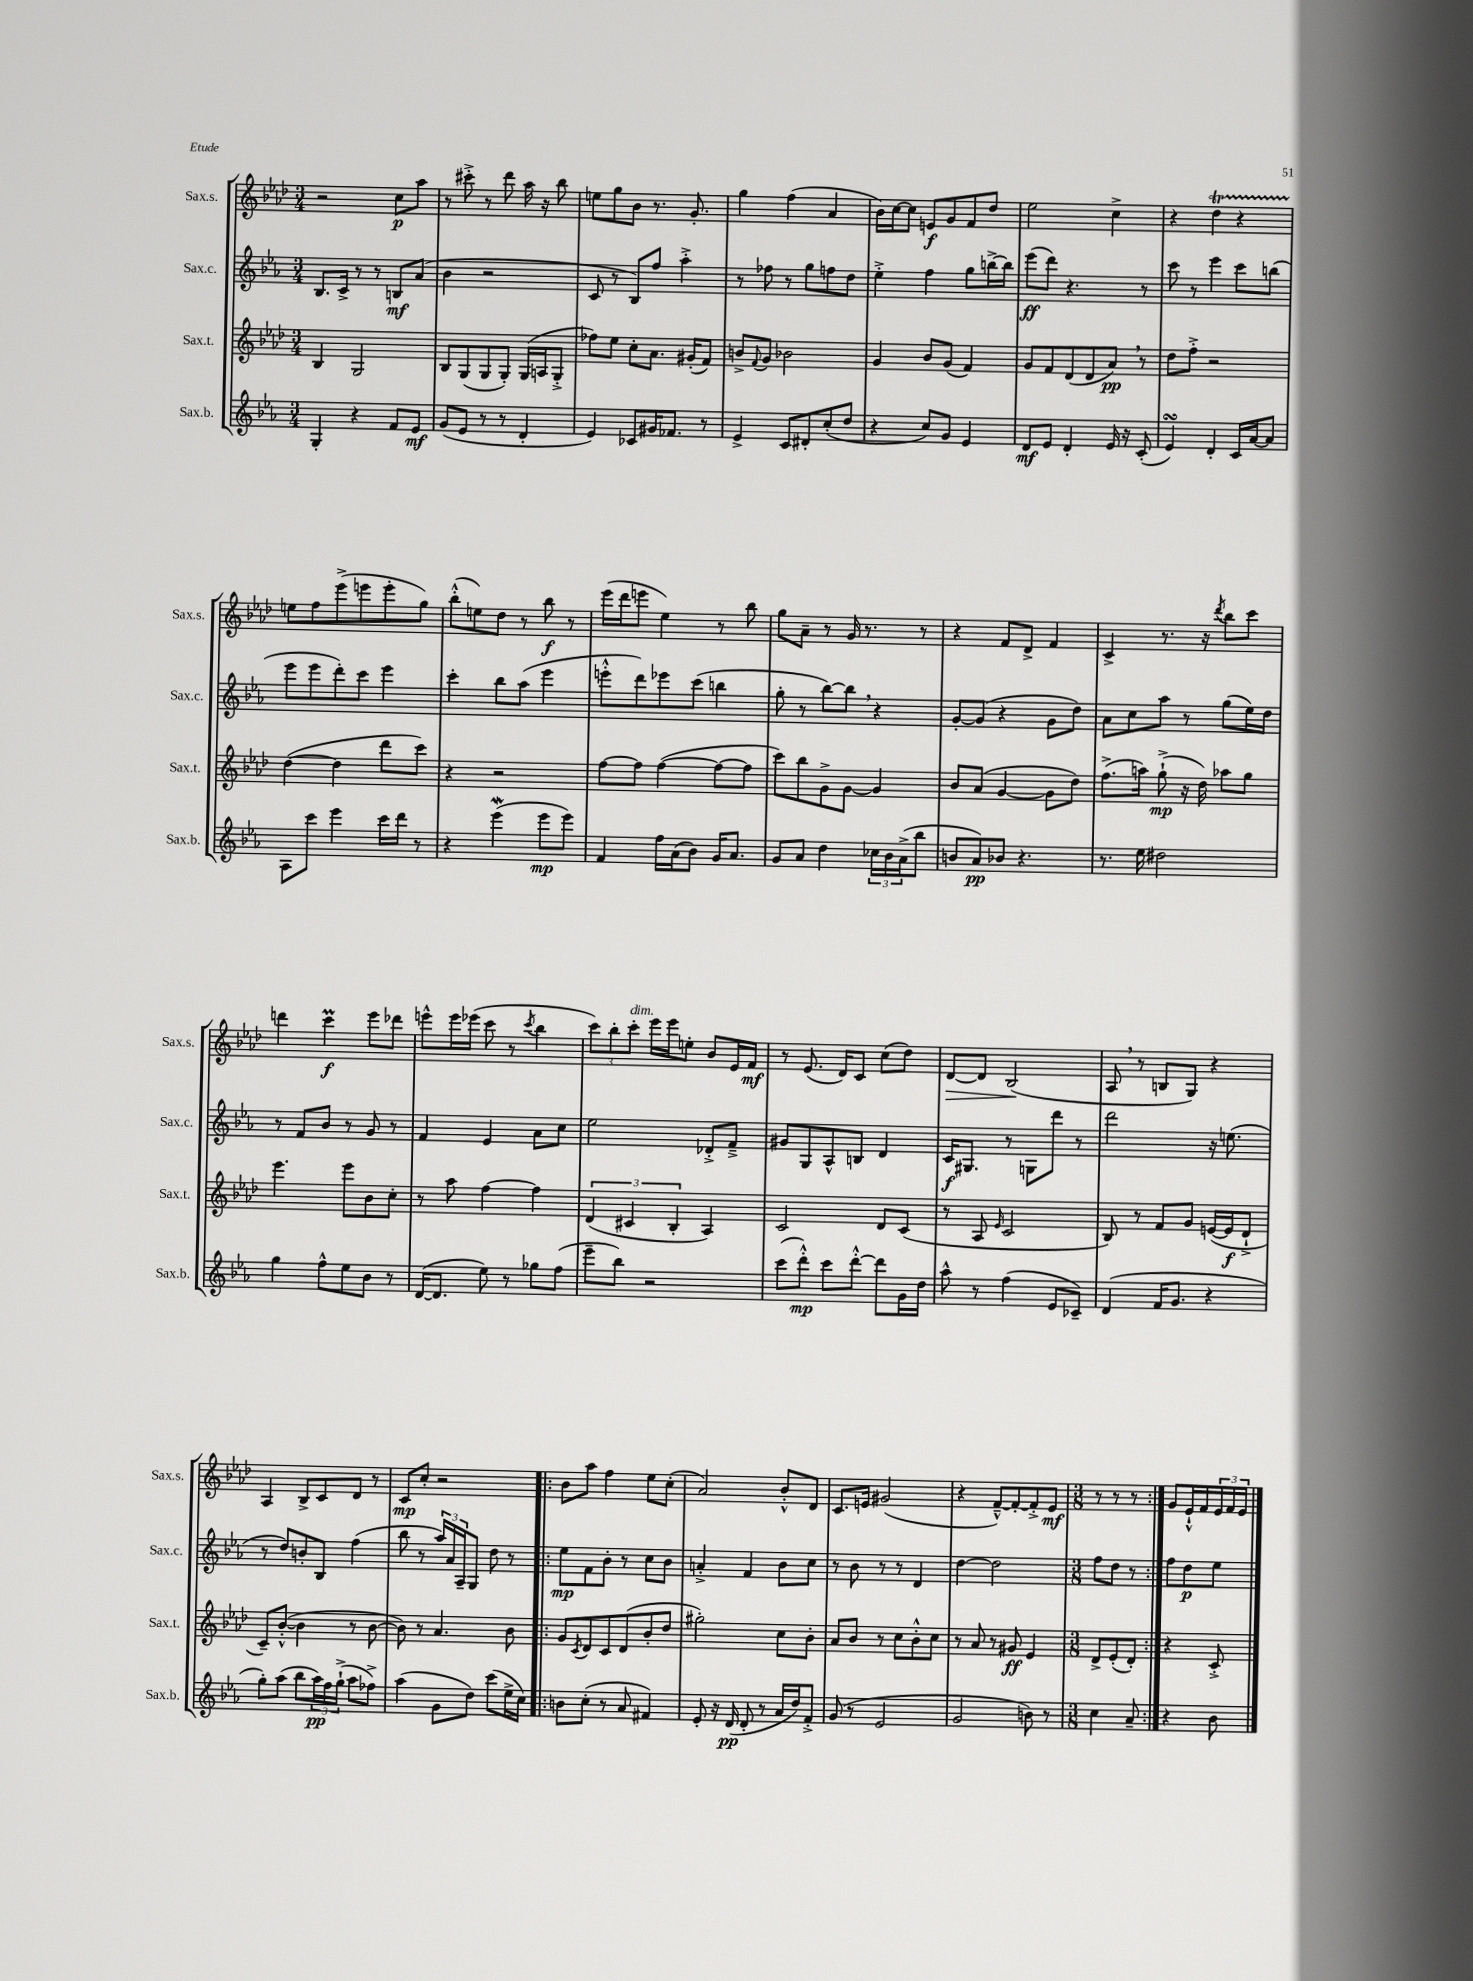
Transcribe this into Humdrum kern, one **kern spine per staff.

**kern	**kern	**kern	**kern
*staff4	*staff3	*staff2	*staff1
*clefG2	*clefG2	*clefG2	*clefG2
*k[b-e-a-]	*k[b-e-a-d-]	*k[b-e-a-]	*k[b-e-a-d-]
*M3/4	*M3/4	*M3/4	*M3/4
4G'	4B-	8.B-	2r
.	.	16c^	.
4r	2G	8r	.
.	.	8r	.
8f	.	8B	8cc
8e-	.	(8a-	8aa-
=	=	=	=
(8g	8B-	4b-	8r
8e-	(8G	.	8ccc#'^
8r	8G	2r	8r
8r	8G')	.	8ddd-
4d'	(16G	.	16aa-
.	16A	.	16r
.	8G'^	.	8bb-
=	=	=	=
4e-)	8ff-)	8c	8ee
.	8ee-	8r	8gg
8c-	8cc'	8B-)	8b-
16g#	8.a-	8ff	8.r
8.f-	.	.	.
.	.	4aa-'^	.
.	(16g#'	.	8.g'
8r	8f)	.	.
=	=	=	=
4e-^	8b^	8r	4gg
.	8qqf	.	.
.	8g	8ff-	.
8c	2b-	8r	(4ff
8d#'	.	8gg	.
(8cc'	.	8ff	4a-
8dd	.	8dd	.
=	=	=	=
4r	4g	4ee-'^	16b-)
.	.	.	[16cc
.	.	.	8cc]
8cc)	8b-	4ff	8e
8g	(8g	.	8g
4e-	4f)	8gg	8f
.	.	[16bb^	8dd-
.	.	16bb]	.
=	=	=	=
8d	8g	(8eee-	2ee-
8e-	8f	8ddd)	.
4d'	(8d-	4.r	.
.	8d-	.	.
16e-	8a-)	.	4cc^
16r	.	.	.
(8c'	8r	8r	.
=	=	=	=
4e-)	8dd-	8ccc	4r
.	8ff'^	8r	.
4d'	2r	4eee-	4dd-
16c	.	8ccc	4r
[16a-	.	.	.
8a-]	.	(8bb	.
=	=	=	=
8A-	([4dd-	8eee-	8ee
8ccc	.	8eee-	8ff
4eee-	4dd-]	8ddd')	(8eee-^
.	.	8ccc	8eee
16ccc	8ddd-	4eee-	8eee'
16ddd	.	.	.
8r	8ccc)	.	8gg)
=	=	=	=
4r	4r	4ccc'	(8bb-'^^
.	.	.	8ee)
(4eee-	2r	8bb-	8dd-
.	.	(8aa-	8r
8eee-	.	4eee-	8bb-
8eee-)	.	.	8r
=	=	=	=
4f	[8ff	8eee'^^	(16eee-
.	.	.	16ddd-
.	8ff]	8ddd)	8eee
16ff	([4ff	8eee-	4ee-)
(16a-	.	.	.
8b-)	.	(8ccc	.
16g	8ff_	4bb	8r
8.a-	.	.	.
.	8ff]	.	8bb-
=	=	=	=
8g	8ccc)	8gg'	8gg
8a-	8bb-	8r	8a-~
4dd	8g^	[8bb-)	8r
.	[8g	8bb-]	16g
.	.	.	8.r
24cc-	4g]	4r	.
24b-	.	.	.
(24a-^	.	.	.
8bb-	.	.	8r
=	=	=	=
8b	8b-	[8g'	4r
8a-)	(8a-	(8g]	.
8b-	[4g	4r	8f
4.r	.	.	8d-^
.	8g]	8g	4f
.	8dd-)	8dd)	.
=	=	=	=
8.r	(8.ff^	8a-	4c^
.	.	8cc	.
16ee-	16aa)	.	.
2dd#	(8gg`^	8aa-	8.r
.	16r	8r	.
.	16dd-)	.	16r
.	.	.	8qddd-
.	8aa-	(8gg	8bb-
.	8gg	16ee-)	8ccc
.	.	16dd	.
=	=	=	=
4gg	4.eee-	8r	4ddd
.	.	8f	.
8ff^^	.	8b-	4ccc
8ee-	8eee-	8r	.
8b-	8b-	8g	8eee-
8r	8cc'	8r	8ddd-
=	=	=	=
([16d	8r	4f	8eee^^
8.d]	.	.	.
.	8aa-	.	16eee
.	.	.	(16eee-
8ee-)	[4ff	4e-	8ccc
8r	.	.	8r
.	.	.	8qccc
8gg-	4ff]	8a-	4bb-
(8ff	.	8cc	.
=	=	=	=
8eee-~	(6d-	2ee-	12ccc)
.	.	.	12bb-'
8bb-)	.	.	.
.	6c#	.	12ccc'
2r	.	.	16eee-
.	.	.	16eee-
.	6B-'	.	.
.	.	.	8ee'
.	4A-)	8d-'^	8b-
.	.	8f~^	16e-
.	.	.	16f
=	=	=	=
(8ccc	2c	8g#	8r
8ddd'^^)	.	8G	(8.e-
8ccc	.	8A-^^	.
.	.	.	16d-)
[8ddd'^^	.	8B	8c
8ddd]	8d-	4d	(8cc
16g	(8c	.	8dd-)
16dd	.	.	.
=	=	=	=
8aa-^^	8r	16c	[8d-
.	.	8.G#	.
8r	8A-	.	8d-]
.	16qqe-	.	.
(4ff	2c	8r	(2B-
.	.	8G	.
8e-	.	8ddd	.
8c-~)	.	8r	.
=	=	=	=
(4d	8B-)	2ddd	8A-
.	8r	.	8r
16f	8f	.	8B
8.g	.	.	.
.	8g	.	8G)
4r	([16e	16r	4r
.	16e]	(8.ee	.
.	8d-`^	.	.
=	=	=	=
8gg')	8c~)	8r	4A-
(8aa-	([8b-'^^	8dd)	.
8bb-	4b-]	8b'	8B-^
24aa-)	.	8B-	8c
24ff	.	.	.
(24gg`^	.	.	.
8aa-	8r	(4ff	8d-
8ff-^)	[8b-	.	8r
=	=	=	=
(4aa-	8b-])	8bb-	8c
.	8r	8r	8cc'
8g	4.a-	24aa-)	2r
.	.	24a-	.
.	.	24A-~	.
8dd)	.	8G	.
(8ccc	.	8dd	.
16ee-^	8b-	8r	.
16cc)	.	.	.
=!|:	=!|:	=!|:	=!|:
8b	8g	8ee-	8b-
.	8qc	.	.
(8cc'	8d-	8f	8aa-
8r	8c	8b-'	4ff
8a-	(8d-	8r	.
4f#)	8b-'	8cc	8ee-
.	8dd-	8b-	(8cc'
=	=	=	=
8e-'	2gg#')	4a'^	2a-)
16r	.	.	.
(16d	.	.	.
8d'	.	4f	.
8r	.	.	.
16a-	8cc	8b-	8b-'^^
16dd)	.	.	.
8f'^	8b-'	8cc	8d-
=	=	=	=
(8g	8a-	8r	8.c
8r	8b-	8b-	.
.	.	.	16e
2e-	8r	8r	(2g#
.	8cc	8r	.
.	8b-'^^	4d	.
.	8cc	.	.
=	=	=	=
2g	8r	[4dd	4r
.	8a-	.	.
.	8r	2dd]	[8f~^^)
.	8g#	.	8f'_
8b)	4e-	.	8f'^]
8r	.	.	8e-
=	=	=	=
*M3/8	*M3/8	*M3/8	*M3/8
4cc	8d-^	8ff	8r
.	(8e-'	8dd	8r
8a-~	8d-')	8r	8r
=:|!	=:|!	=:|!	=:|!
4r	4r	8ff	8g
.	.	8dd	16e-`^^
.	.	.	16f
8b-	8c'^	8ee-	24e-
.	.	.	24f
.	.	.	24e-
==	==	==	==
*-	*-	*-	*-
